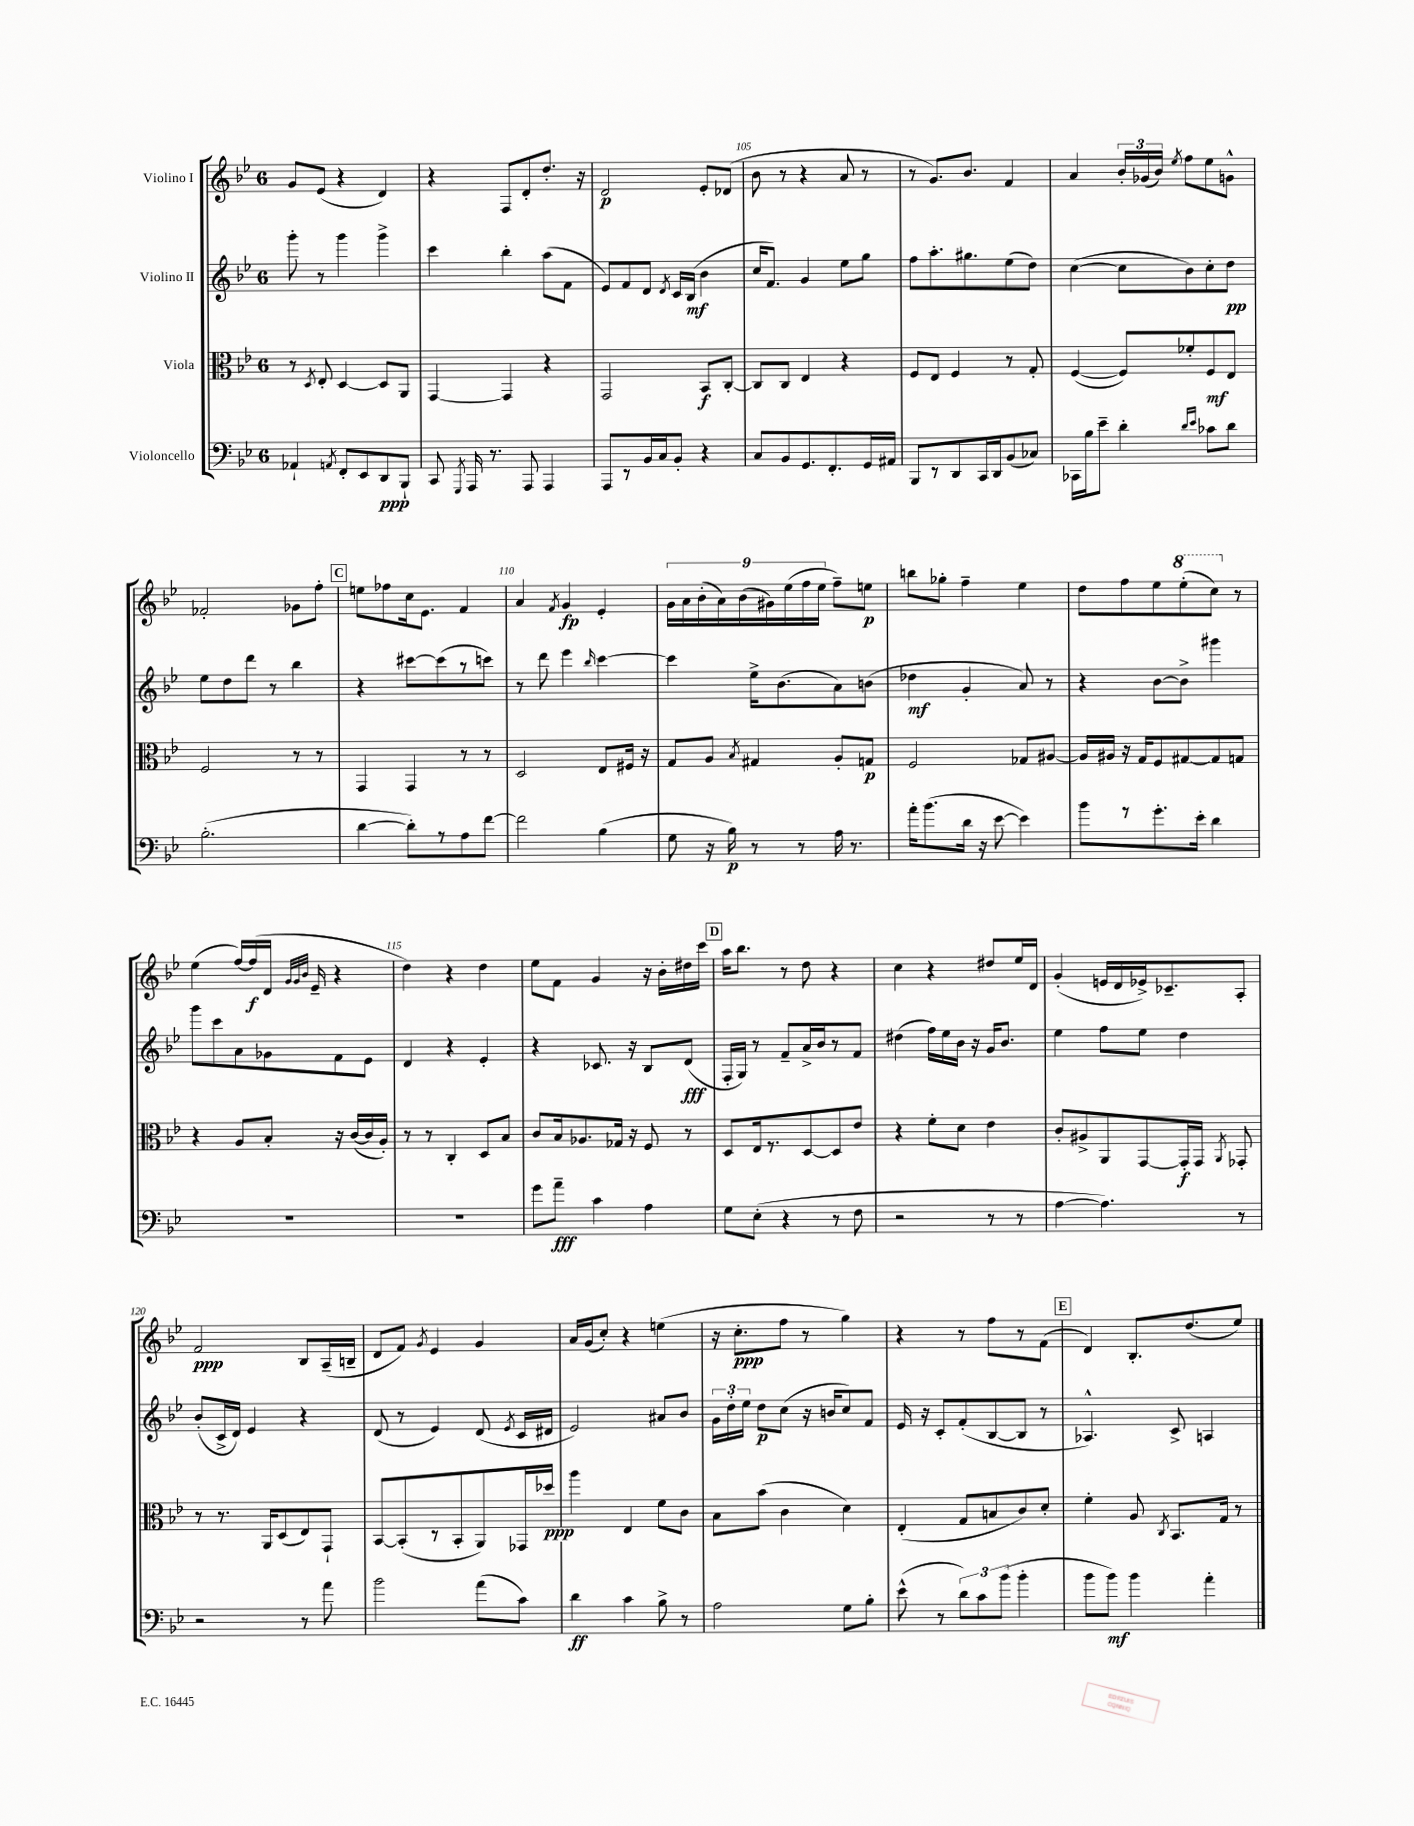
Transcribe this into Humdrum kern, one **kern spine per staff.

**kern	**kern	**kern	**kern
*staff4	*staff3	*staff2	*staff1
*clefF4	*clefC3	*clefG2	*clefG2
*k[b-e-]	*k[b-e-]	*k[b-e-]	*k[b-e-]
*M6/8	*M6/8	*M6/8	*M6/8
4AA-`	8r	8ggg'	8g
.	8qD	.	.
.	8E-'	8r	(8e-
8qAA	.	.	.
8FF'	[4D	4ggg	4r
8EE-	.	.	.
8DD	8D]	4ggg^	4d)
8BBB-`	8AA	.	.
=	=	=	=
8CC	[4GG	4ccc	4r
8qGGG	.	.	.
16AAA	.	.	.
8.r	.	.	.
.	4GG]	4bb-'	8F
8AAA	.	.	8d'
4AAA	4r	(8aa	8.dd'
.	.	8f	.
.	.	.	16r
=	=	=	=
8AAA	2GG	8e-)	2d
8r	.	8f	.
16BB-	.	8d	.
16C	.	.	.
.	.	8qd	.
8BB-'	.	16c	.
.	.	(16B-	.
4r	8BB-	4b-	8e-'
.	[8C'	.	(8d-
=	=	=	=
8C	8C]	16cc	8b-
.	.	8.f)	.
8BB-	8C	.	8r
8.GG	4E-	4g	4r
8.FF'	.	.	.
.	4r	8ee-	8a
16GG	.	8gg	8r
16AA#	.	.	.
=	=	=	=
8BBB-	8F	8ff	8r
8r	8E-	8.aa'	8.g)
8DD	4F	.	.
.	.	8.gg#	8.b-
16CC	.	.	.
16DD	.	.	.
(8BB-	8r	(8ee-	4f
8C-)	8G'	8dd)	.
=	=	=	=
16CC-	([4F	([4cc	4a
16B-	.	.	.
8e-~	.	.	.
4d'	8F])	8cc]	24b-'
.	.	.	(24g-
.	.	.	24b-)
.	.	.	8qee-
.	8f-'	8b-)	8ff
16qqd	.	.	.
16qqe-	.	.	.
8c-	8F	8cc'	8ee-
8d	8E-	8dd	8g^^
=	=	=	=
(2.B-'	2F	8ee-	2f-'
.	.	8dd	.
.	.	8ddd	.
.	.	8r	.
.	8r	4bb-	8g-
.	8r	.	8ff'
=	=	=	=
[4d	4GG	4r	8ee
.	.	.	8ff-
8d'])	4GG	[8ccc#	16cc
.	.	.	8.e-
8r	.	(8ccc#]	.
8A	8r	8r	4f
[8f	8r	8ccc)	.
=	=	=	=
2f]	2D	8r	4a
.	.	8ddd	.
.	.	.	8qf
.	.	4eee-	4g
.	.	16qqbb-	.
(4B-	8E-	[4ccc	4e-'
.	16F#	.	.
.	16r	.	.
=	=	=	=
8G	8G	4ccc]	18g
.	.	.	18a
.	.	.	(18b-'
16r	8A	.	.
.	.	.	18a)
16B-)	.	.	.
.	.	.	(18b-
.	8qB-	.	.
8r	4G#	16ee-^	.
.	.	.	18g#)
.	.	(8.b-	.
.	.	.	(18ee-
8r	.	.	.
.	.	.	18ff
.	.	.	18ee-
16A	8A'	8a)	8ff~)
8.r	.	.	.
.	8G	(8b	8ee
=	=	=	=
16a'	2F	4dd-	8bb
(8.b-	.	.	.
.	.	.	8gg-'
16d	.	4g'	4ff~
16r	.	.	.
[8e-	.	.	.
4e-])	8G-	8a)	4ee-
.	[8A#	8r	.
=	=	=	=
8b-	16A#]	4r	8dd
.	16A#	.	.
8r	16r	.	8ff
.	16G	.	.
8.g'	8F	[8b-	8ee-
.	[8G#	8b-^]	(8eee-'
16e-'	.	.	.
4d	8G#]	4ggg#	8ccc)
.	8G	.	8r
=	=	=	=
2.r	4r	8ggg	(4ee-
.	.	8ccc	.
.	8A	8a	[16ff)
.	.	.	(16ff]
.	8B-'	8g-	16d
.	.	.	32qqg
.	.	.	32qqg
.	.	.	32qqb-
.	.	.	16e-~
.	16r	8f	4r
.	([16c	.	.
.	16c]	8e-	.
.	16A')	.	.
=	=	=	=
2.r	8r	4d	4dd)
.	8r	.	.
.	4C'	4r	4r
.	8D	4e-'	4dd
.	8B-	.	.
=	=	=	=
8g	8c	4r	8ee-
8a~	16B-	.	8f
.	8.A-	.	.
4c	.	8.c-	4g
.	16G-	.	.
.	16r	16r	.
4A	8F	8B-	16r
.	.	.	16b-'
.	8r	(8d	16dd#
.	.	.	16ccc
=	=	=	=
8G	8D	16F'	16aa
.	.	16G)	8.bb-
(8E-'	16E-	8r	.
.	8.r	.	.
4r	.	8f~	8r
.	[8D	16a^	8dd
.	.	16b-	.
8r	8D]	8r	4r
8F	8e-	8f	.
=	=	=	=
2r	4r	(4dd#	4cc
.	8f'	16ff)	4r
.	.	16ee-	.
.	8d	16b-	.
.	.	16r	.
8r	4e-	16g	8dd#
.	.	8.b-	.
8r	.	.	16ee-
.	.	.	16d
=	=	=	=
[4A	8c'	4ee-	(4g'
.	8A#^	.	.
4.A])	8AA	8ff	16e
.	.	.	16d
.	[8GG	8ee-	16e-^)
.	.	.	8.c-~
.	16GG']	4dd	.
.	16GG	.	.
.	8qAA	.	.
8r	8GG-'	.	8A'
=	=	=	=
2r	8r	(8b-'	2f
.	8.r	16c^	.
.	.	16d)	.
.	.	4e-	.
.	16AA	.	.
.	(8D	.	.
8r	8E-)	4r	8B-
8a	8GG`	.	(16A~
.	.	.	16B~
=	=	=	=
2b-	[8BB-	(8d	8d
.	(8BB-']	8r	8f)
.	.	.	8qg
.	8r	4e-)	4e-
.	8BB-'	.	.
(8a	8AA)	(8d	4g
.	.	8qe-	.
8c)	16GG-	16c	.
.	16dd-	16d#	.
=	=	=	=
4d	4aa	2e-)	16a
.	.	.	(16g
.	.	.	8cc')
4c	4E-	.	4r
8B-^	8f	8a#	(4ee
8r	8c	8b-	.
=	=	=	=
2A	8B-	24g	16r
.	.	24dd'	.
.	.	.	8.cc'
.	.	24ee-	.
.	(8b-	8dd	.
.	4c	(8cc	8ff
.	.	16r	8r
.	.	16b	.
8G	4d)	8cc)	4gg)
8B-'	.	8f	.
=	=	=	=
(8e-^^	(4E-'	16e-	4r
.	.	16r	.
8r	.	8c'	.
12d)	8G	(8f'	8r
12c	.	.	.
.	8B	[8B-	8ff
(12b-	.	.	.
4b-'	8c)	8B-]	8r
.	8d'	8r	(8f
=	=	=	=
8b-	4f'	4.A-^^)	4d)
8b-)	.	.	.
4b-	8A	.	8.B-'
.	8qC	.	.
.	8.BB-	8c^	.
.	.	.	(8.dd
4a'	.	4A	.
.	16G	.	.
.	8r	.	8ee-)
==	==	==	==
*-	*-	*-	*-
